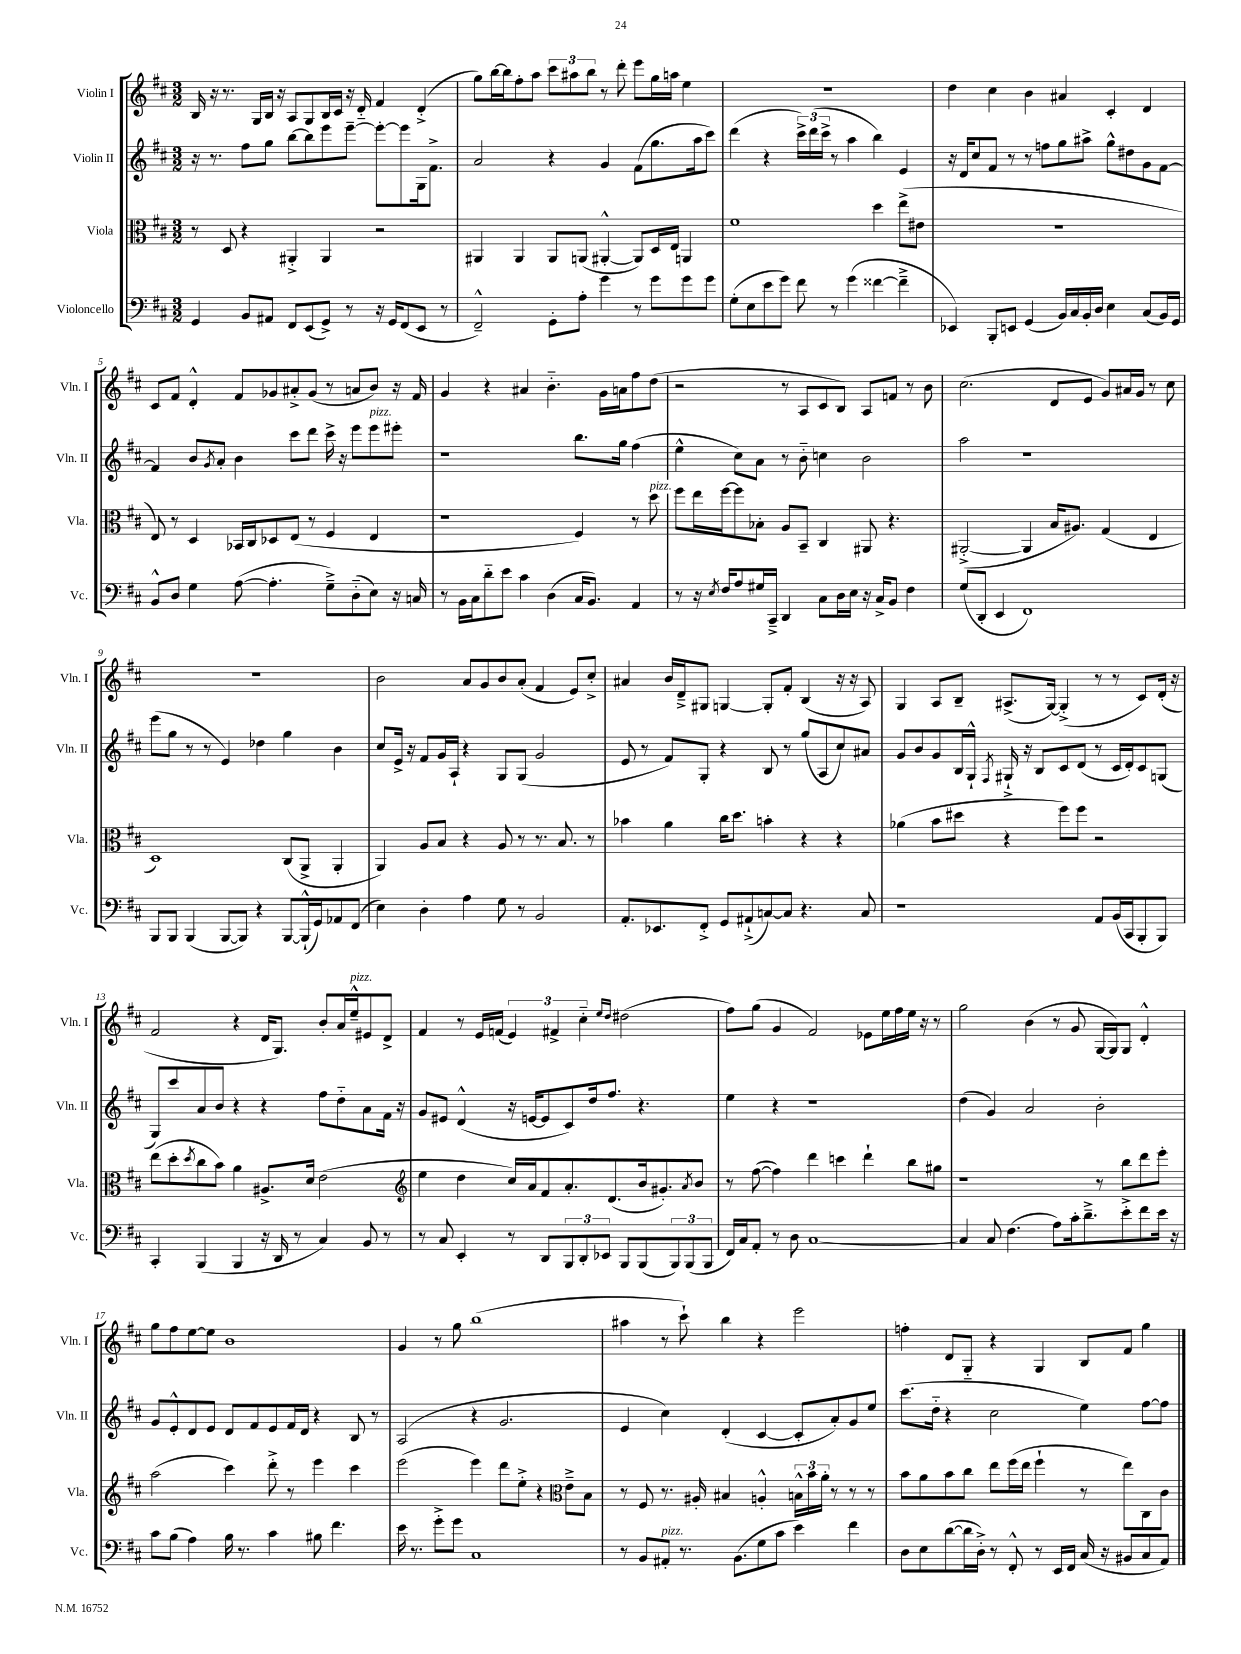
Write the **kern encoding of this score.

**kern	**kern	**kern	**kern
*staff4	*staff3	*staff2	*staff1
*clefF4	*clefC3	*clefG2	*clefG2
*k[f#c#]	*k[f#c#]	*k[f#c#]	*k[f#c#]
*M3/2	*M3/2	*M3/2	*M3/2
4GG	8r	16r	16B
.	.	8.r	16r
.	8D	.	8.r
8BB	4r	8ff#	.
.	.	.	16G
8AA#	.	8gg	16B
.	.	.	16r
8FF#	4AA#'^	[8bb	8A
(8EE	.	8bb]	8G
8GG^)	4AA#	8eee	16B
.	.	.	16c#
8r	.	[8eee~	16r
.	.	.	16d'~
16r	2r	8eee'_	4f#
16GG	.	.	.
(8FF#	.	8eee]	.
8EE	.	16G	(4d'^
.	.	8.f#^	.
8r	.	.	.
=	=	=	=
2FF#~^^)	4AA#	2a	8gg)
.	.	.	[16bb
.	.	.	16bb]
.	4AA#	.	8ff#'
.	.	.	8aa
8GG'	8AA#	4r	12ccc#
.	.	.	12aa#
8A'	(8AA	.	.
.	.	.	12bb
4g	[4AA#'^^	4g	8r
.	.	.	8ddd'
8r	8AA#])	(8f#	8eee
8g	16D	8.gg	16gg
.	16E	.	16aa
8g	4AA	.	4ee
.	.	16aa	.
8g	.	8ccc#)	.
=	=	=	=
(8G'	1f#	(4ddd	1.r
8E	.	.	.
8e	.	4r	.
8g)	.	.	.
8f#	.	24ccc#^)	.
.	.	(24ddd	.
.	.	24ccc#^	.
8r	.	8r	.
(4g	.	4aa	.
[4f##	4dd	4bb)	.
4f##~^]	(8ee^	4e	.
.	8e#	.	.
=	=	=	=
4EE-)	1.r	16r	4dd
.	.	16d	.
.	.	8cc#	.
8BBB'	.	8f#	4cc#
8EE	.	8r	.
(4GG	.	8r	4b
.	.	8ff	.
16BB)	.	8gg	4a#
16C#	.	.	.
16BB'	.	8aa#^	.
16D	.	.	.
4E	.	8gg^^	4c#'
.	.	8dd#	.
(8C#	.	8g	4d
16BB)	.	[8f#	.
16GG	.	.	.
=	=	=	=
8BB^^	8E)	4f#]	8c#
8D	8r	.	8f#
4G	4D	8b	4d'^^
.	.	8qg	.
.	.	8a'	.
([8A	16BB-	4b	8f#
.	16C#	.	.
4.A']	8D-	.	8g-
.	(8E	8ccc#	8a#'^
.	8r	8ddd	(8g-
8G~^)	4F#	16ccc#^	8r
.	.	16r	.
(8D'~	.	8eee	8a
8E)	4E	8eee	8b)
16r	.	8eee#'	16r
16C	.	.	16f#
=	=	=	=
8r	1r	1r	4g
16BB	.	.	.
16C#	.	.	.
8d'~	.	.	4r
8e	.	.	.
4c#	.	.	4a#
(4D	.	.	4.b'~
16C#	4F#)	8.bb	.
8.BB)	.	.	.
.	.	.	16g
.	.	16gg	16a
4AA	8r	(4ff#	8ff#
.	8dd	.	(8dd
=	=	=	=
8r	8ff#	4ee^^	2r
16r	16ee	.	.
8qE	.	.	.
16F#	[16ff#	.	.
8A	8ff#]	8cc#)	.
16G#	8B-'	8a	.
16CC#~^	.	.	.
4DD	8A	8r	8r
.	8BB~	8b'~	8A
8C#	4C#	4cc	8c#
16D	.	.	8B)
16E	.	.	.
16r	8AA#	2b	8A
16C#^	.	.	.
8BB	4.r	.	8f
4F#	.	.	8r
.	.	.	8b
=	=	=	=
(8G	([2AA#'^	2aa	(2.cc#
8DD'	.	.	.
4EE	.	.	.
1FF#)	4AA#]	1r	.
.	16B	.	8d
.	8.A#)	.	.
.	.	.	8e
.	(4G	.	8g)
.	.	.	16a#
.	.	.	16g
.	4E	.	8r
.	.	.	8cc#
=	=	=	=
8BBB	1D)	(8eee	1.r
8BBB	.	8gg	.
(4BBB	.	8r	.
.	.	8r	.
[8BBB	.	4e)	.
8BBB])	.	.	.
4r	.	4dd-	.
[8BBB	(8C#	4gg	.
(16BBB`^^]	8AA^	.	.
16GG)	.	.	.
8AA-	4AA'	4b	.
(8FF#	.	.	.
=	=	=	=
4E)	4AA)	8cc#	2b
.	.	16e^	.
.	.	16r	.
4D'	8A	8f#	.
.	8B	16g	.
.	.	16A`	.
4A	4r	4r	8a
.	.	.	8g
8G	8A	8G	8b
8r	8r	(8G	(8a'
2BB	8.r	2g	4f#
.	8.B	.	.
.	.	.	8e)
.	8r	.	8cc#'^
=	=	=	=
8.AA'	4b-	8e	4a#
.	.	8r	.
8.EE-	.	.	.
.	4a	8f#)	16b
.	.	.	16d~^
8FF#'^	.	8G'	8G#
8GG	16cc#	4r	[4G
.	8.dd	.	.
(8AA#`^	.	.	.
[8C)	4b'	8B	8G']
8C]	.	8r	8f#'
4.r	4r	(8gg	(4B
.	.	8A	.
.	4r	8cc#)	16r
.	.	.	16r
8C	.	8a#	8A)
=	=	=	=
1r	(4a-	8g	4G
.	.	8b	.
.	8b	8g	8A
.	8dd#	16B	8B~
.	.	16G`^^	.
.	.	8qF#	.
.	4r	16G#`^	(8.A#^
.	.	16r	.
.	.	8B	.
.	.	.	[16G)
.	8ff#)	8c#	(4G'^]
.	8ff#	(8d	.
8AA	2r	8r	8r
(16BB	.	16c#	8r
16CC#	.	16d')	.
8BBB'	.	8c#	8c#)
8BBB)	.	(8G	(16d'
.	.	.	16r
=	=	=	=
4CC#'	(8ee	8G)	2f#
.	8dd'	8ccc#	.
.	8qdd	.	.
(4BBB	8cc#	8a	.
.	8b)	8b	.
4BBB	4a	4r	4r
16r	8.A#^	4r	16d
16DD	.	.	8.G)
8r	.	.	.
.	16d	.	.
4C#)	(2e	8ff#	8b'
.	.	8dd'~	16a
.	.	.	16ee~^^
8BB	.	8a	8e#
8r	.	16f#	8d^
.	.	16r	.
=	=	=	=
*	*clefG2	*	*
8r	4ee	8g	4f#
8C#	.	8e#	.
4EE'	4dd	(4d^^	8r
.	.	.	16e
.	.	.	(16f
8r	16cc#)	16r	6e)
.	16a	[16e	.
8DD	8f#	8e]	.
.	.	.	6f#^
12BBB	8.a'	8c#)	.
12DD'	.	.	6cc#'~
.	.	16dd	.
12EE-	.	.	.
.	(8.d	8.ff#	.
.	.	.	16qqee
.	.	.	16qqdd
8BBB	.	.	(2dd#
(8BBB	16b	4.r	.
.	8.g#')	.	.
12BBB)	.	.	.
(12BBB	.	.	.
.	8qa	.	.
.	8b	.	.
12BBB	.	.	.
=	=	=	=
16FF#)	8r	4ee	8ff#)
16C#	.	.	.
8AA'	([8ff#	.	(8gg
8r	4ff#])	4r	4g
8D	.	.	.
[1C#	4ddd	1r	2f#)
.	4ccc	.	.
.	4ddd`	.	8e-
.	.	.	16ee
.	.	.	16ff#
.	8bb	.	16ee
.	.	.	16r
.	8gg#	.	8r
=	=	=	=
4C#]	1r	(4dd	2gg
8C#	.	4g)	.
(4.F#	.	.	.
.	.	2a	(4b
8A)	.	.	8r
16c#'	.	.	8g
8.d~^	.	.	.
.	8r	2b'	[16G
.	.	.	16G])
8e'^	8bb	.	8G
8f#	8ddd	.	4d'^^
16e	8eee'	.	.
16r	.	.	.
=	=	=	=
8c#	(2aa	8g	8gg
(8B	.	8e'^^	8ff#
4A)	.	8d	[8ee
.	.	8e	8ee]
16B	4ccc#)	8d	1b
8.r	.	.	.
.	.	8f#	.
4c#	8ddd'^	8e	.
.	8r	16f#	.
.	.	16d	.
8B#	4eee	4r	.
4.f#	.	.	.
.	4ccc#	8B	.
.	.	8r	.
=	=	=	=
16e	(2eee	(2A	4g
8.r	.	.	.
8g'^	.	.	8r
8g	.	.	8gg
1C#	4eee)	4r	(1bb
.	8ddd	2.g	.
.	8ee'^	.	.
.	4r	.	.
*	*clefC3	*	*
.	8e~^	.	.
.	8B	.	.
=	=	=	=
8r	8r	4e	4aa#
8BB	8F#	.	.
8AA#'	8.r	4cc#)	8r
8.r	.	.	8ccc#`)
.	16A#'	.	.
.	4B#	(4d'	4bb
(8.BB	.	.	.
8G	4A'^^	[4c#	4r
8c#	.	.	.
4e)	24B^^	8c#']	2eee
.	24b	.	.
.	24a'	.	.
.	8r	8a')	.
4f#	8r	8g	.
.	8r	8ee	.
=	=	=	=
8D	8b	(8.ccc#	4ff'
8E	8a	.	.
.	.	16dd'~	.
([8d	8b	4r	8d
16d]	8cc#	.	8G'~
16D'^)	.	.	.
8r	8ee	2cc#	4r
8FF#'^^	(16ff#	.	.
.	16ee	.	.
8r	4ff#`	.	4G
16EE	.	.	.
16FF#	.	.	.
(16C#	8r	4ee)	8B
16r	.	.	.
8BB#	8ee)	.	8f#
8C#	8C#	[8ff#	4gg
8AA)	8c#	8ff#]	.
==	==	==	==
*-	*-	*-	*-
